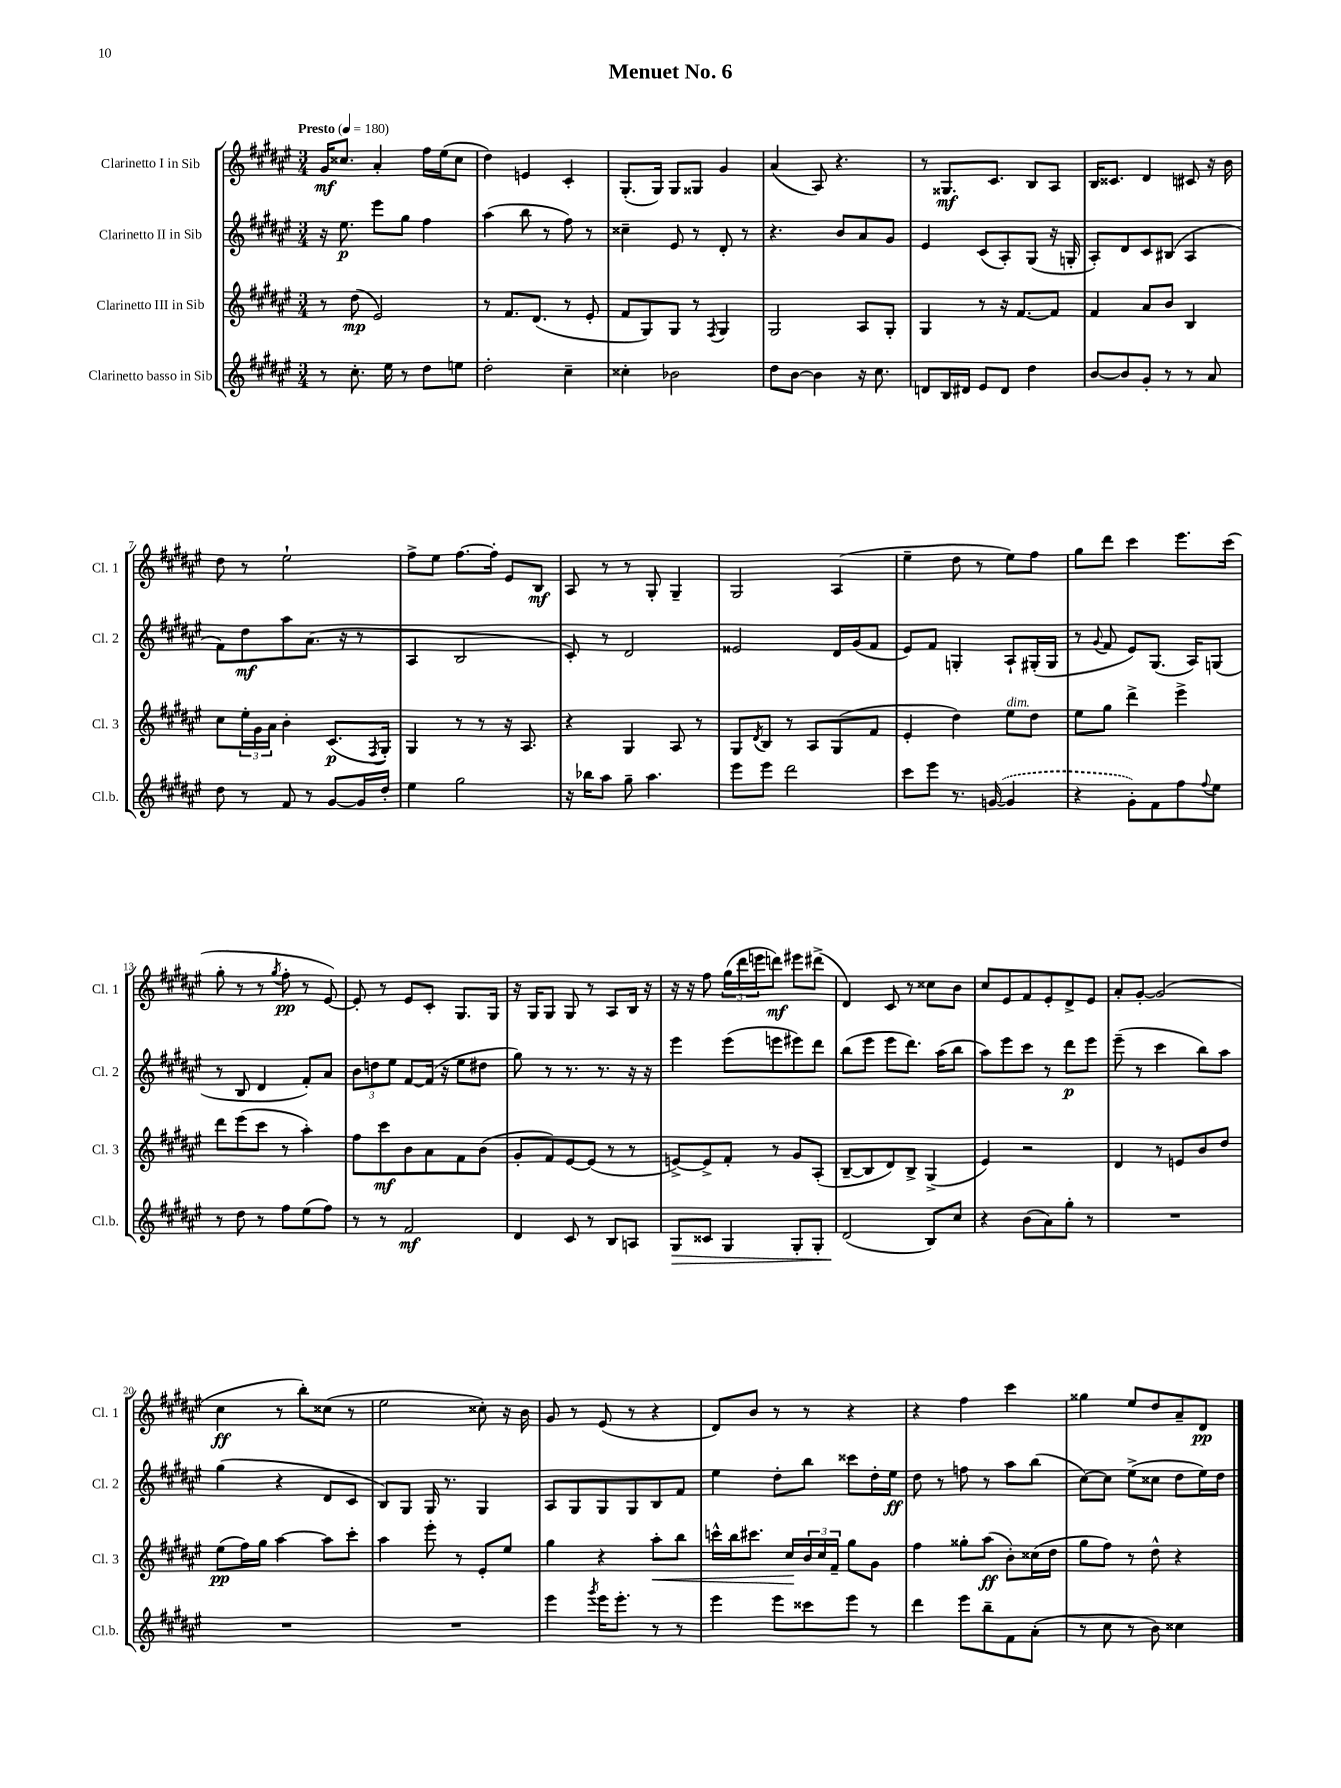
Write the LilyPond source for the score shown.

\header { title = "Menuet No. 6" }
<<
\new StaffGroup <<
\new Staff = "s0" \with { instrumentName = "Clarinetto I in Sib" shortInstrumentName = "Cl. 1" } {
    \clef treble \key fis \major \numericTimeSignature \time 3/4 \tempo "Presto" 4 = 180
    gis'16\mf cisis''8. ais'4-. fis''16 eis''16( cisis''8 |
    dis''4) e'4 cis'4-. |
    gis8.-.( gis16) gis8 gisis8 gis'4 |
    ais'4( ais8) r4. |
    r8 gisis8.\mf cis'8. b8 ais8 |
    b16 cisis'8. dis'4 cis'8 r16 b'16 |
    dis''8 r8 eis''2-! |
    fis''8-> eis''8 fis''8.~ fis''16-. eis'8 b8\mf |
    ais8 r8 r8 gis8-. gis4-- |
    gis2 ais4( |
    eis''4-- dis''8 r8 eis''8) fis''8 |
    gis''8 dis'''8 cis'''4 eis'''8. cis'''16( |
    gis''8-. r8 r8 \acciaccatura { gis''8 } fis''8-.\pp r8 eis'8~) |
    eis'8-. r8 eis'8 cis'8-. gis8. gis16 |
    r16 gis16 gis8 gis8 r8 ais8 b16 r16 |
    r16 r16 fis''8 \tuplet 3/2 { gis''16( dis'''16 e'''16 } d'''8\mf) eis'''8 dis'''8->( |
    dis'4) cis'8 r8 cisis''8 b'8 |
    cis''8 eis'8 fis'8 eis'8-. dis'8-> eis'8 |
    ais'8-. gis'8~-. gis'2( |
    cis''4\ff r8 b''8-.) cisis''8( r8 |
    eis''2 cisis''8-.) r16 b'16 |
    gis'8 r8 eis'8( r8 r4 |
    dis'8) b'8 r8 r8 r4 |
    r4 fis''4 cis'''4 |
    gisis''4 eis''8 dis''8 ais'8-- dis'8\pp \bar "|." |
}
\new Staff = "s1" \with { instrumentName = "Clarinetto II in Sib" shortInstrumentName = "Cl. 2" } {
    \clef treble \key fis \major \numericTimeSignature \time 3/4
    r16 eis''8.\p eis'''8 gis''8 fis''4 |
    ais''4( b''8 r8 fis''8) r8 |
    cisis''4-- eis'8 r8 dis'8-. r8 |
    r4. b'8 ais'8 gis'8 |
    eis'4 cis'8( ais8-.) gis8( r16 g16-. |
    ais8-.) dis'8 cis'8 bis8( ais4 |
    fis'8) dis''8\mf ais''8 ais'8.( r16 r8 |
    ais4 b2 |
    cis'8-.) r8 dis'2 |
    eisis'2 dis'16 gis'16( fis'8 |
    eis'8) fis'8 g4-. ais8-! gis16-.( gis16 |
    r8 \appoggiatura { gis'8 } fis'8 eis'8) gis8.( ais16) g8( |
    r8 b8 dis'4 fis'8-.) ais'8 |
    \tuplet 3/2 { b'8 d''8 eis''8 } fis'8~ fis'16( r16 eis''8 dis''8 |
    gis''8) r8 r8. r8. r16 r16 |
    eis'''4 eis'''8( e'''8 eis'''8) dis'''8 |
    b''8( eis'''8 eis'''8 dis'''8.) ais''16( b''8 |
    ais''8) eis'''8 cis'''8 r8 dis'''8\p eis'''8 |
    eis'''8--( r8 cis'''4 b''8) ais''8 |
    gis''4( r4 dis'8 cis'8 |
    b8) gis8 gis16 r8. gis4 |
    ais8 gis8 gis8 gis8 b8 fis'8 |
    eis''4 dis''8-. b''8 cisis'''8 dis''16-. eis''16\ff |
    dis''8 r8 f''8 r8 ais''8 b''8( |
    cis''8~) cis''8 eis''8->( cisis''8 dis''8 eis''16) dis''16 \bar "|." |
}
\new Staff = "s2" \with { instrumentName = "Clarinetto III in Sib" shortInstrumentName = "Cl. 3" } {
    \clef treble \key fis \major \numericTimeSignature \time 3/4
    r8 dis''8\mp( eis'2) |
    r8 fis'8. dis'8.( r8 eis'8-. |
    fis'8 gis8) gis8 r8 \acciaccatura { fis8 } gis4 |
    gis2 ais8 gis8-. |
    gis4 r8 r16 fis'8.~ fis'8 |
    fis'4 ais'8 b'8 b4 |
    cis''8 \tuplet 3/2 { eis''16-. gis'16 ais'16 } b'4-. cis'8.\p( \acciaccatura { fis8 } gis16-.) |
    gis4 r8 r8 r16 ais8. |
    r4 gis4 ais8 r8 |
    gis8 \acciaccatura { dis'8 } b8 r8 ais8 gis8( fis'8 |
    eis'4-. dis''4) eis''8^\markup { \italic "dim." } dis''8 |
    eis''8 gis''8 dis'''4-> eis'''4-> |
    dis'''8 eis'''8( cis'''8 r8 ais''4-.) |
    fis''8 cis'''8\mf b'8 ais'8 fis'8 b'8( |
    gis'8-. fis'8) eis'8~ eis'8( r8 r8 |
    e'8~->) e'8-> fis'8-. r8 gis'8 ais8-.( |
    b8~-- b8 dis'8) b8-> gis4->( |
    eis'4) r2 |
    dis'4 r8 e'8 b'8 dis''8 |
    eis''8\pp( fis''16) gis''16 ais''4~ ais''8 cis'''8-. |
    ais''4 eis'''8-. r8 eis'8-. eis''8 |
    gis''4 r4 ais''8-.\< b''8 |
    c'''16-^ b''16 cis'''8. cis''16\! \tuplet 3/2 { b'16 cis''16 fis'16-- } gis''8 gis'8 |
    fis''4 gisis''8-. ais''8\ff( b'8-.) cisis''16( dis''16 |
    gis''8 fis''8) r8 dis''8-^ r4 \bar "|." |
}
\new Staff = "s3" \with { instrumentName = "Clarinetto basso in Sib" shortInstrumentName = "Cl.b." } {
    \clef treble \key fis \major \numericTimeSignature \time 3/4
    r8 cis''8.-. eis''16 r8 dis''8 e''8 |
    dis''2-. cis''4-- |
    cisis''4-. bes'2 |
    dis''8 b'8~ b'4 r16 cis''8. |
    d'8 b16 dis'16 eis'8 dis'8 dis''4 |
    b'8~ b'8 gis'8-. r8 r8 ais'8 |
    dis''8 r8 fis'8 r8 gis'8~ gis'16 dis''16-. |
    eis''4 gis''2 |
    r16 bes''16 ais''8 gis''8-- ais''4. |
    eis'''8 eis'''8 dis'''2 |
    cis'''8 eis'''8 r8. \once \slurDashed g'16~( g'4 |
    r4 gis'8-.) fis'8 fis''8 \appoggiatura { fis''8 } eis''8 |
    r8 dis''8 r8 fis''8 eis''8( fis''8) |
    r8 r8 fis'2\mf |
    dis'4 cis'8 r8 b8 a8 |
    gis8\> cisis'8 gis4 gis8-. gis8-. |
    dis'2\!( b8) cis''8 |
    r4 b'8( ais'8) gis''8-. r8 |
    R2. |
    R2. |
    R2. |
    eis'''4 \acciaccatura { gis'''8 } eis'''16 eis'''8.-. r8 r8 |
    eis'''4 eis'''8 cisis'''8 eis'''8 r8 |
    dis'''4 eis'''8 b''8-- fis'8 ais'8-.( |
    r8 cis''8 r8 b'8) cisis''4 \bar "|." |
}
>>
>>
